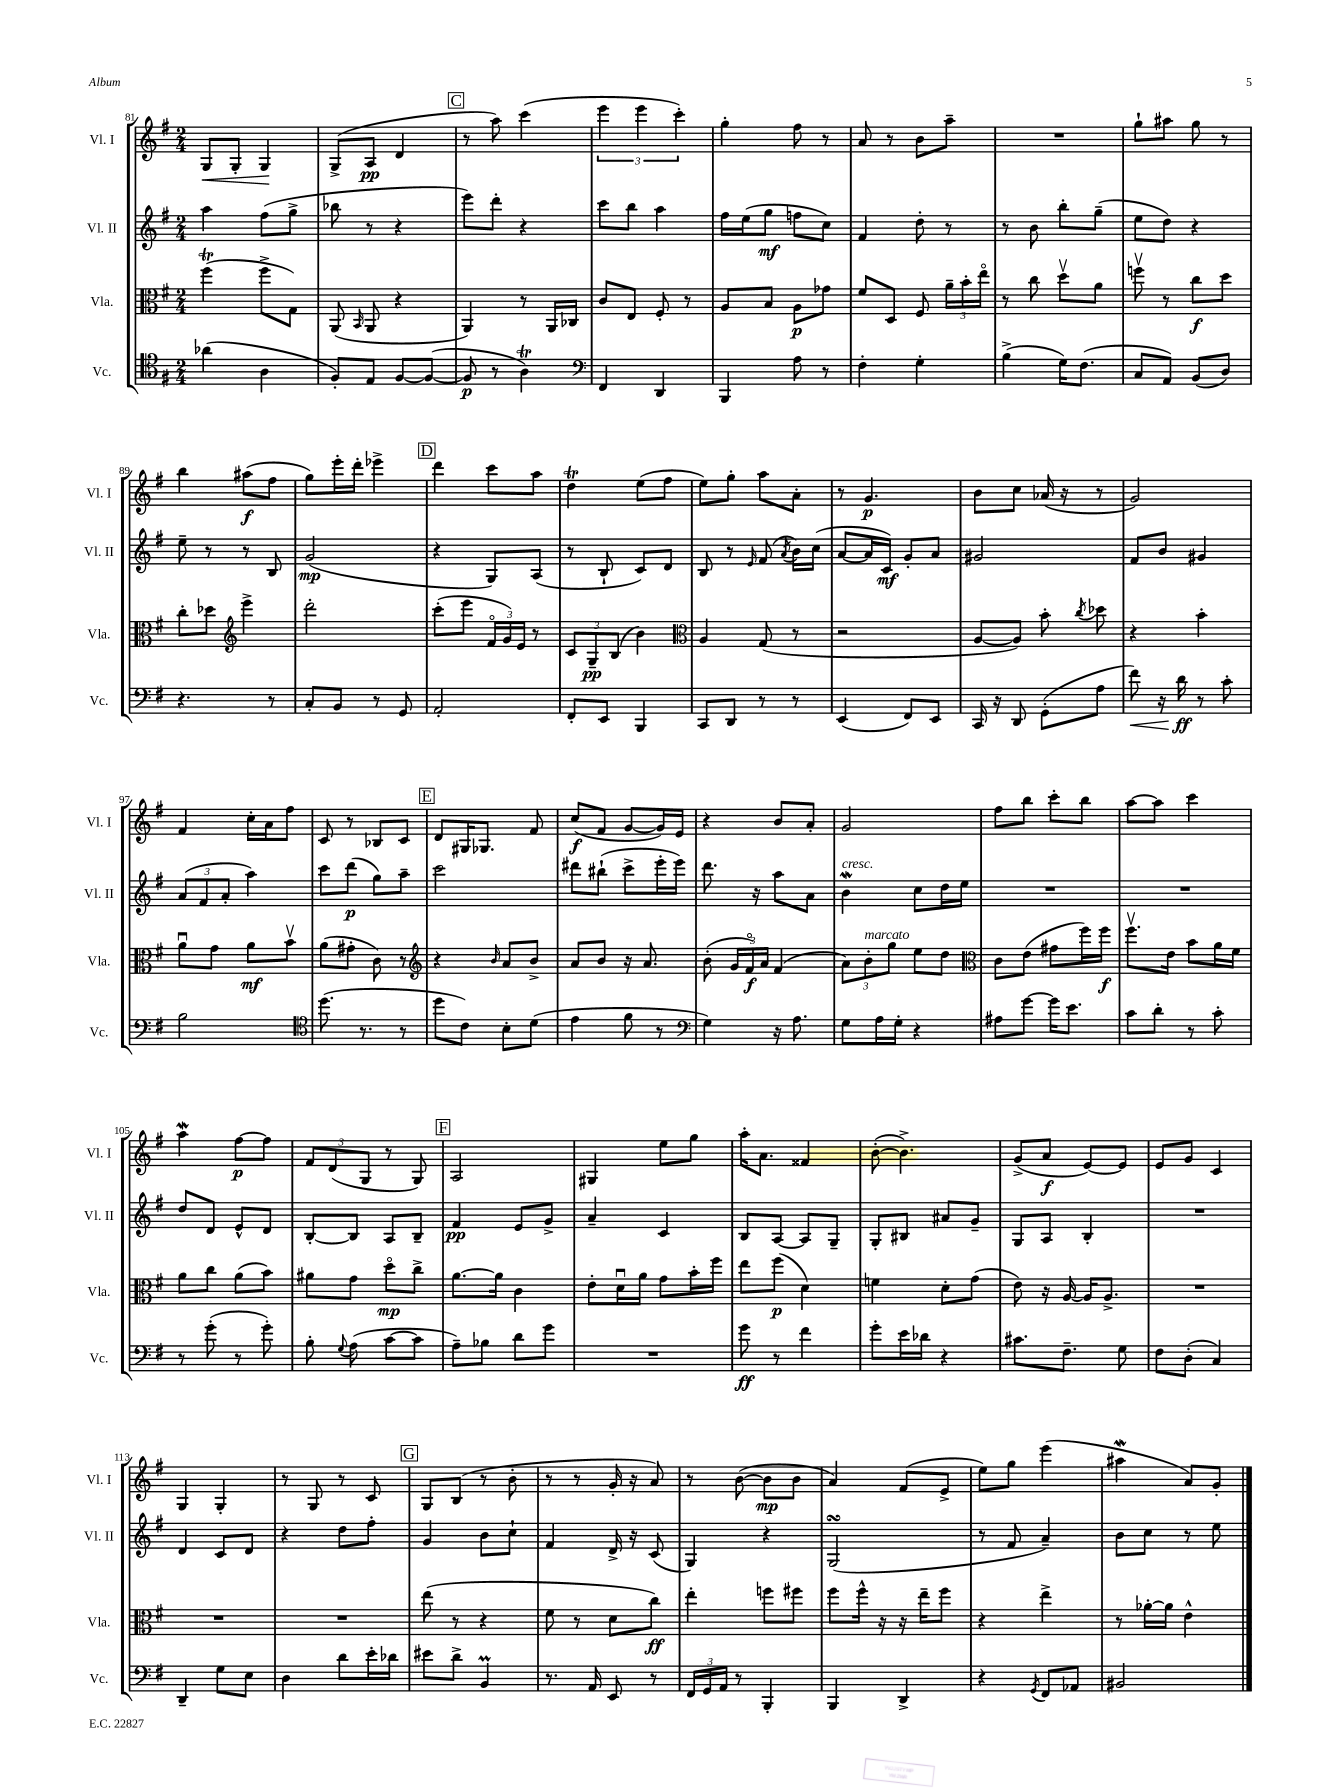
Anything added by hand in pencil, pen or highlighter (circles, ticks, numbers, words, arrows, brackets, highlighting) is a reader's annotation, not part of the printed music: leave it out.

**kern	**kern	**kern	**kern
*staff4	*staff3	*staff2	*staff1
*clefC4	*clefC3	*clefG2	*clefG2
*k[f#]	*k[f#]	*k[f#]	*k[f#]
*M2/4	*M2/4	*M2/4	*M2/4
(4a-	(4ff#	4aa	8G
.	.	.	8G'
4A	8ff#^	(8ff#	4G
.	8G)	8gg^	.
=	=	=	=
8F#')	(8AA	8bb-	(8G^
.	16qqBB	.	.
8E	8AA	8r	8A
[8F#	4r	4r	4d
(8F#_	.	.	.
=	=	=	=
8F#]	4AA)	8eee)	8r
8r	.	8ddd'	8aa)
4A)	8r	4r	(4ccc
.	16AA	.	.
.	16C-	.	.
=	=	=	=
*clefF4	*	*	*
4FF#	8c	8ccc	6eee
.	8E	8bb	.
.	.	.	6eee
4DD	8F#'	4aa	.
.	.	.	6ccc')
.	8r	.	.
=	=	=	=
4BBB	8A	16ff#	4gg'
.	.	(16ee	.
.	8B	8gg	.
8A	8A	8ff	8ff#
8r	8g-	8cc)	8r
=	=	=	=
4F#'	8f#	4f#	8a
.	8D	.	8r
4G'	8F#	8dd'	8b
.	24a~	8r	8aa~
.	24b'	.	.
.	24eeo	.	.
=	=	=	=
(4B^	8r	8r	2r
.	8cc	8b	.
16G)	8ddv	8bb'	.
(8.F#	.	.	.
.	8a	(8gg~	.
=	=	=	=
8C	8ffv	8ee	8gg`
8AA)	8r	8dd)	8aa#
(8BB	8cc	4r	8gg
8D)	8dd	.	8r
=	=	=	=
4.r	8cc'	8ee~	4bb
.	8dd-	8r	.
*	*clefG2	*	*
.	4eee^	8r	(8aa#
8r	.	8B	8ff#
=	=	=	=
8C'	2ddd'	(2g	8gg)
8BB	.	.	16eee'
.	.	.	16ddd'
8r	.	.	4eee-^
8GG	.	.	.
=	=	=	=
2AA'	(8ccc'	4r	4ddd
.	8eee	.	.
.	24f#o	8G)	8ccc
.	24g)	.	.
.	24e	.	.
.	8r	(8A	8aa
=	=	=	=
8FF#'	12c	8r	4dd
.	12G~	.	.
8EE	.	8B`	.
.	(12B	.	.
4BBB	4b)	8c)	(8ee
.	.	8d	8ff#
=	=	=	=
*	*clefC3	*	*
8CC	4A	8B	8ee)
8DD	.	8r	8gg'
.	.	16qqe	.
8r	(8G	(8f#	8aa
.	.	8qa	.
8r	8r	16b)	8a'
.	.	(16cc	.
=	=	=	=
(4EE	2r	[8a	8r
.	.	16a]	4.g
.	.	16c)	.
8FF#)	.	8g'	.
8EE	.	8a	.
=	=	=	=
16CC	[8A	2g#	8b
16r	.	.	.
8DD	8A])	.	8cc
(8GG'	8b'	.	(16a-
.	.	.	16r
.	8qcc	.	.
8A	8dd-	.	8r
=	=	=	=
8f#)	4r	8f#	2g)
16r	.	8b	.
16d	.	.	.
8r	4b'	4g#	.
8c'	.	.	.
=	=	=	=
2B	8au	(12a	4f#
.	.	12f#	.
.	8g	.	.
.	.	12a'	.
.	8a	4aa)	16cc'
.	.	.	16a
.	8bv	.	8ff#
=	=	=	=
*clefC4	*	*	*
(8.dd	(8a	8ccc	8c
.	8g#'	(8ddd	8r
8.r	.	.	.
.	8c)	8gg)	8B-
8r	8r	8aa~	8c
=	=	=	=
*	*clefG2	*	*
8dd	4r	2ccc	8d
8c)	.	.	16G#
.	.	.	8.G-
.	16qqb	.	.
8B'	8a	.	.
(8d	8b^	.	8f#
=	=	=	=
4e	8a	8ddd#	(8cc
.	8b	(8bb#`	8f#
8f#	16r	8ccc^	[8g
.	8.a	.	.
8r	.	16eee'	16g])
.	.	16eee)	16e
=	=	=	=
*clefF4	*	*	*
4G)	(8b'	8.ddd	4r
.	24g	.	.
.	24f#o)	.	.
.	.	16r	.
.	24a	.	.
16r	(4f#	8aa	8b
8.A	.	.	.
.	.	8a	8a'
=	=	=	=
8G	12a)	4b	2g
.	12b'	.	.
16A	.	.	.
.	12gg	.	.
16G'	.	.	.
4r	8ee	8cc	.
.	8dd	16dd	.
.	.	16ee	.
=	=	=	=
*	*clefC3	*	*
8A#	8c	2r	8ff#
[8g	(8e	.	8bb
16g]	8g#	.	8ccc'
8.e	.	.	.
.	16ff#)	.	8bb
.	16ff#	.	.
=	=	=	=
8c	8.ff#v	2r	[8aa
8d'	.	.	8aa]
.	16e	.	.
8r	8b	.	4ccc
8c'	16a	.	.
.	16f#	.	.
=	=	=	=
8r	8a	8dd	4aa
(8g'	8cc	8d	.
8r	(8a	8e^^	[8ff#
8g')	8b)	8d	8ff#]
=	=	=	=
8B'	8a#	[8B'	12f#
.	.	.	(12d
8qqG	.	.	.
(8A	8g	8B]	.
.	.	.	12G
[8c	8ddo	8A	8r
8c]	8cc^	8B~	8G)
=	=	=	=
8A~)	[8.a	4f#	2A
8B-	.	.	.
.	16a]	.	.
8d	4c	8e	.
8g	.	8g^	.
=	=	=	=
2r	8e'	4a~	4G#
.	16du	.	.
.	16a	.	.
.	8g	4c	8ee
.	16b'	.	8gg
.	16ff#	.	.
=	=	=	=
8g	8ee	8B	16aa'
.	.	.	8.a
8r	(8ff#	[8A	.
4f#	4d)	8A]	4f##
.	.	8G~	.
=	=	=	=
8g'	4f	8G'	([8b'
16e	.	8B#	4.b^])
16d-	.	.	.
4r	8d'	8a#	.
.	(8g	8g~	.
=	=	=	=
8.c#	8e)	8G	(8g^
.	16r	8A	8a
8.F#~	[16A	.	.
.	16A]	4B'	[8e)
.	8.A^	.	.
8G	.	.	8e]
=	=	=	=
8F#	2r	2r	8e
(8D'	.	.	8g
4C)	.	.	4c
=	=	=	=
4DD~	2r	4d	4G
8G	.	8c	4G'
8E	.	8d	.
=	=	=	=
4D	2r	4r	8r
.	.	.	8G
8d	.	8dd	8r
16e'	.	8ff#'	8c
16d-	.	.	.
=	=	=	=
8e#	(8ee	4g	8G
8d^	8r	.	(8B
4BB	4r	8b	8r
.	.	8cc`	8b'
=	=	=	=
8.r	8f#	4f#	8r
.	8r	.	8r
16AA	.	.	.
8EE	8d	16d^	16g'
.	.	16r	16r
8r	8cc)	(8c	8a)
=	=	=	=
24FF#	4ee'	4G)	8r
24GG	.	.	.
24AA	.	.	.
8r	.	.	([8b
4BBB'	8ff	4r	8b]
.	8ff#	.	8b
=	=	=	=
4BBB	8ff#	(2G	4a)
.	16ff#^^	.	.
.	16r	.	.
4DD^	16r	.	(8f#
.	16ee~	.	.
.	8ff#	.	8e^
=	=	=	=
4r	4r	8r	8ee)
.	.	8f#	8gg
8qGG	.	.	.
8FF#	4ee^	4a~)	(4eee
8AA-	.	.	.
=	=	=	=
2BB#	8r	8b	4aa#
.	[16a-'	8cc	.
.	16a-]	.	.
.	4e^^	8r	8a)
.	.	8ee	8g'
==	==	==	==
*-	*-	*-	*-
